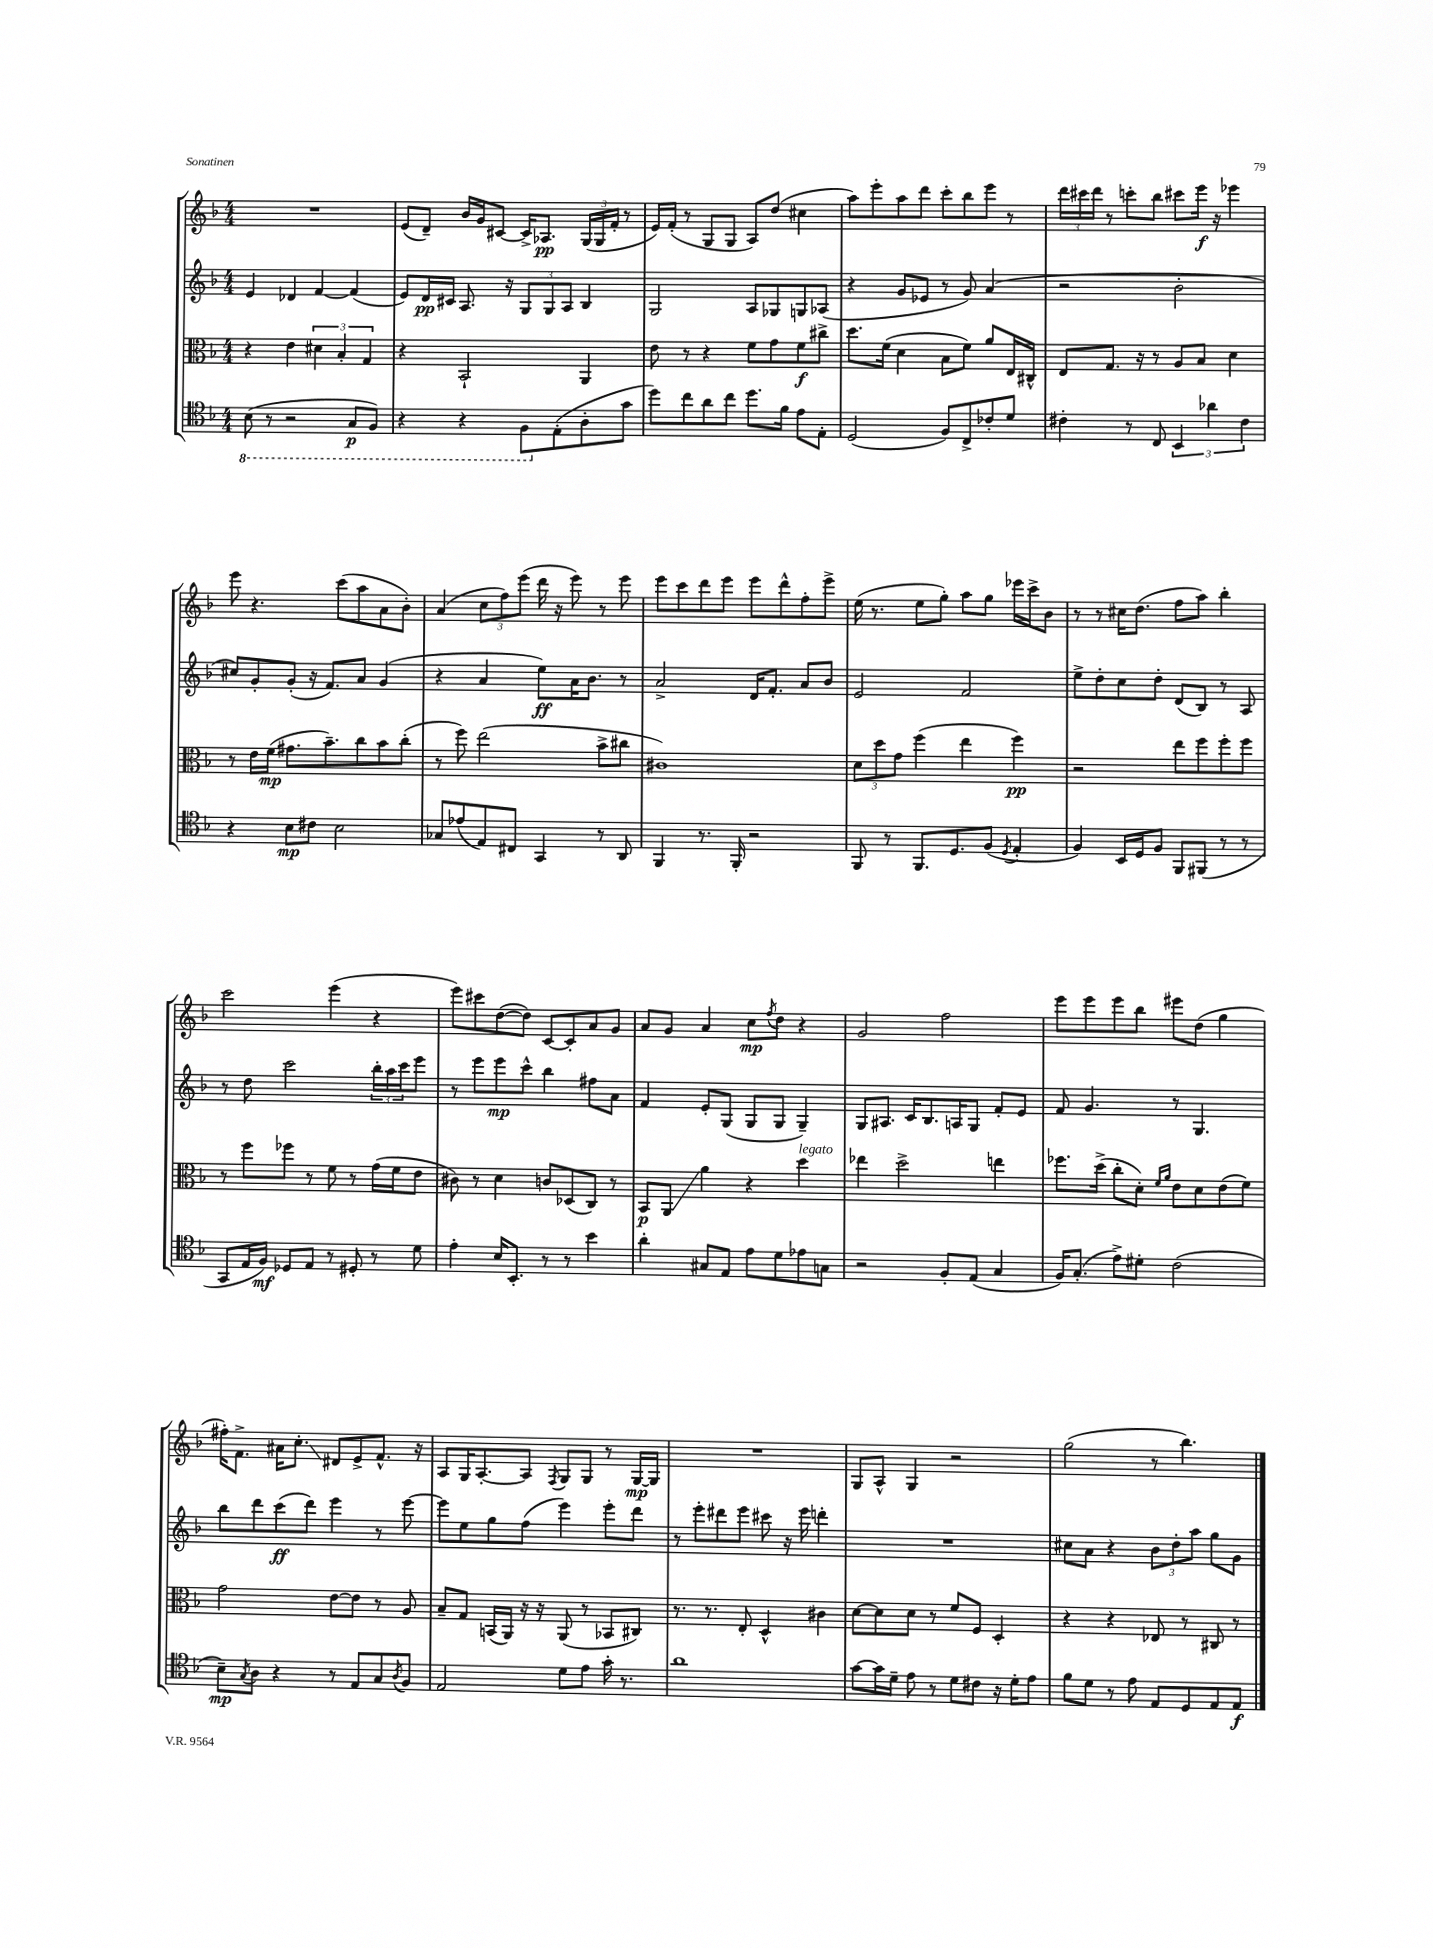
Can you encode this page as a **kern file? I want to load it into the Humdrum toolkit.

**kern	**kern	**kern	**kern
*staff4	*staff3	*staff2	*staff1
*clefC4	*clefC3	*clefG2	*clefG2
*k[b-]	*k[b-]	*k[b-]	*k[b-]
*M4/4	*M4/4	*M4/4	*M4/4
(8BB-	4r	4e	1r
8r	.	.	.
2r	4e	4d-	.
.	6d#	[4f	.
.	6B-'	.	.
8GG	.	(4f]	.
.	6G	.	.
8FF)	.	.	.
=	=	=	=
4r	4r	8e)	(8e
.	.	16d	8d~)
.	.	16c#	.
4r	2BB-`	8.A	16b-
.	.	.	16g
.	.	.	[8c#
.	.	16r	.
8FF	.	12G	16c#^]
.	.	.	8.A-
.	.	12G	.
(8E'	.	.	.
.	.	12A	.
8A'	4AA	4B-	(24G
.	.	.	24G
.	.	.	24f'
8g	.	.	8r
=	=	=	=
8dd)	8e	2G	16e)
.	.	.	(16f'
8cc	8r	.	8r
8a	4r	.	8G
8cc	.	.	8G
8.dd	8f	8A	8A)
.	8g	8G-	(8dd
16f	.	.	.
8e	8f	8G	4cc#
8E'	8cc#^	(8A-	.
=	=	=	=
(2D	8.dd	4r	8aa)
.	.	.	8eee'
.	(16f	.	.
.	4d	8g	8aa
.	.	8e-	8ddd
8F)	8B-	8r	8ccc'
8C^	8f)	8g)	8bb-
8c-'	8a	(4a	8eee
8d	16E	.	8r
.	16C#^^	.	.
=	=	=	=
4c#'	8E	2r	24ddd
.	.	.	24ccc#
.	.	.	24ddd
.	8.G	.	8r
8r	.	.	8ccc'
.	16r	.	.
8C	8r	.	8bb-
6BB-	8A	2b-'	8ccc#
.	8B-	.	16eee
6a-	.	.	.
.	.	.	16r
.	4d	.	4eee-
6c#	.	.	.
=	=	=	=
4r	8r	8cc#)	8eee
.	16e	8g'	4.r
.	(16f	.	.
8B-	8.g#	(8g'	.
8c#	.	16r	.
.	8.b-~)	8.f)	.
2B-	.	.	(8ccc
.	8cc	8a	8aa
.	8b-	(4g	8a
.	(8cc'	.	8b-')
=	=	=	=
8G-	8r	4r	(4a
(8e-	8ff)	.	.
8E)	(2ee	4a	12cc
.	.	.	12ff)
8C#	.	.	.
.	.	.	(12eee
4GG	.	8ee)	16ddd
.	.	.	16r
.	.	16a	8eee)
.	.	8.b-	.
8r	8b-^	.	8r
8AA	8cc#	8r	8eee
=	=	=	=
4FF	1c#)	2a^	8eee
.	.	.	8ccc
8.r	.	.	8ddd
.	.	.	8eee
16FF'	.	.	.
2r	.	16d	8eee
.	.	8.f'	.
.	.	.	8ddd^^
.	.	8a	8ff'
.	.	8b-	8eee^
=	=	=	=
8FF	12d	2e	(16ee
.	.	.	8.r
.	12dd	.	.
8r	.	.	.
.	12g	.	.
8.FF	(4ff	.	8ee
.	.	.	8gg')
8.D	.	.	.
.	4ee	2f	8aa
(8F	.	.	8gg
8qD	.	.	.
4E'	4ff)	.	16eee-
.	.	.	16ccc^
.	.	.	8b-
=	=	=	=
4F)	2r	8ee^	8r
.	.	8dd'	8r
16BB-	.	8cc	16cc#
16D	.	.	(8.dd
8F	.	8dd'	.
8FF	8ee	(8d	8ff
(8FF#	8ff	8B-)	8aa)
8r	8ff'	8r	4bb-'
8r	8ff	8A	.
=	=	=	=
8GG	8r	8r	2ccc
16E	8ff	8dd	.
16F)	.	.	.
8D-	8ff-	2ccc	.
8E	8r	.	.
8r	8f	.	(4eee
8D#'	8r	.	.
8r	(16g	24bb-'	4r
.	.	24aa	.
.	16f	.	.
.	.	24ccc	.
8d	8e	8eee	.
=	=	=	=
4e'	8c#)	8r	8eee)
.	8r	8eee	8ccc#
16B-	4d	8eee	([8dd
8.BB-'	.	.	.
.	.	8ccc^^	8dd])
8r	8c	4bb-	[8c
8r	(8D-	.	8c']
4b-	8C)	8ff#	8a
.	8r	8a	8g
=	=	=	=
4a'	8BB-	4f	8a
.	8AA	.	8g
8G#	4a	8e'	4a
8E	.	(8G	.
8e	4r	8G	8cc
.	.	.	8qff
8d	.	8G	8dd
8e-	4dd	4G~)	4r
8G	.	.	.
=	=	=	=
2r	4ee-	8G	2g
.	.	8.A#	.
.	2dd^	.	.
.	.	16c	.
.	.	8.B-	.
8F'	.	.	2ff
.	.	16A	.
(8E	.	8G	.
4G	4ee	8f'	.
.	.	8e	.
=	=	=	=
16F)	8.ff-	8f	8eee
(8.G'	.	.	.
.	.	4.g	8eee
.	(16dd^	.	.
8e^)	8cc'	.	8eee
8d#'	8d')	.	8bb-
.	16qqf	.	.
.	16qqa	.	.
(2c	8e	8r	8eee#
.	8d	4.G	(8dd
.	(8e	.	4gg
.	8f)	.	.
=	=	=	=
8B-~)	2g	8bb-	16ff#')
.	.	.	8.f^
8qG	.	.	.
8A	.	8ddd	.
4r	.	(8ccc	16a#
.	.	.	8.cc'
.	.	8ddd)	.
8r	[8e	4eee	8d#
8E	8e]	.	8e^
8G	8r	8r	8.f^^
8qA	.	.	.
8F	8A	[8eee	.
.	.	.	16r
=	=	=	=
2E	8B-~	8eee]	8A
.	8G	8ee	16G
.	.	.	[8.A'
.	(16BB	8gg	.
.	16AA)	.	.
.	16r	(8ff	8A]
.	16r	.	.
.	.	.	8qF
8d	(8AA	4eee)	8G
8e	8r	.	8G
16g'	8BB-	8eee'	8r
8.r	.	.	.
.	8C#)	8ddd	[16G
.	.	.	16G]
=	=	=	=
1a	8.r	8r	1r
.	.	8eee'	.
.	8.r	.	.
.	.	8ddd#	.
.	8E'	8eee	.
.	4D^^	8ccc#	.
.	.	16r	.
.	.	16eee	.
.	4c#	4ddd'	.
=	=	=	=
[8g	[8d	1r	8G
16g]	8d]	.	8A^^
16d~	.	.	.
8e	8d	.	4G
8r	8r	.	.
8d	8f	.	2r
8c#	8F	.	.
16r	4D'	.	.
16d'	.	.	.
8e	.	.	.
=	=	=	=
8f	4r	8cc#	(2gg
8d	.	8a	.
8r	4r	4r	.
8e	.	.	.
8E	8E-	12b-	8r
.	.	12dd'	.
8D	8r	.	4.bb-)
.	.	12aa	.
8E	8C#	8gg	.
8E	8r	8g	.
==	==	==	==
*-	*-	*-	*-
